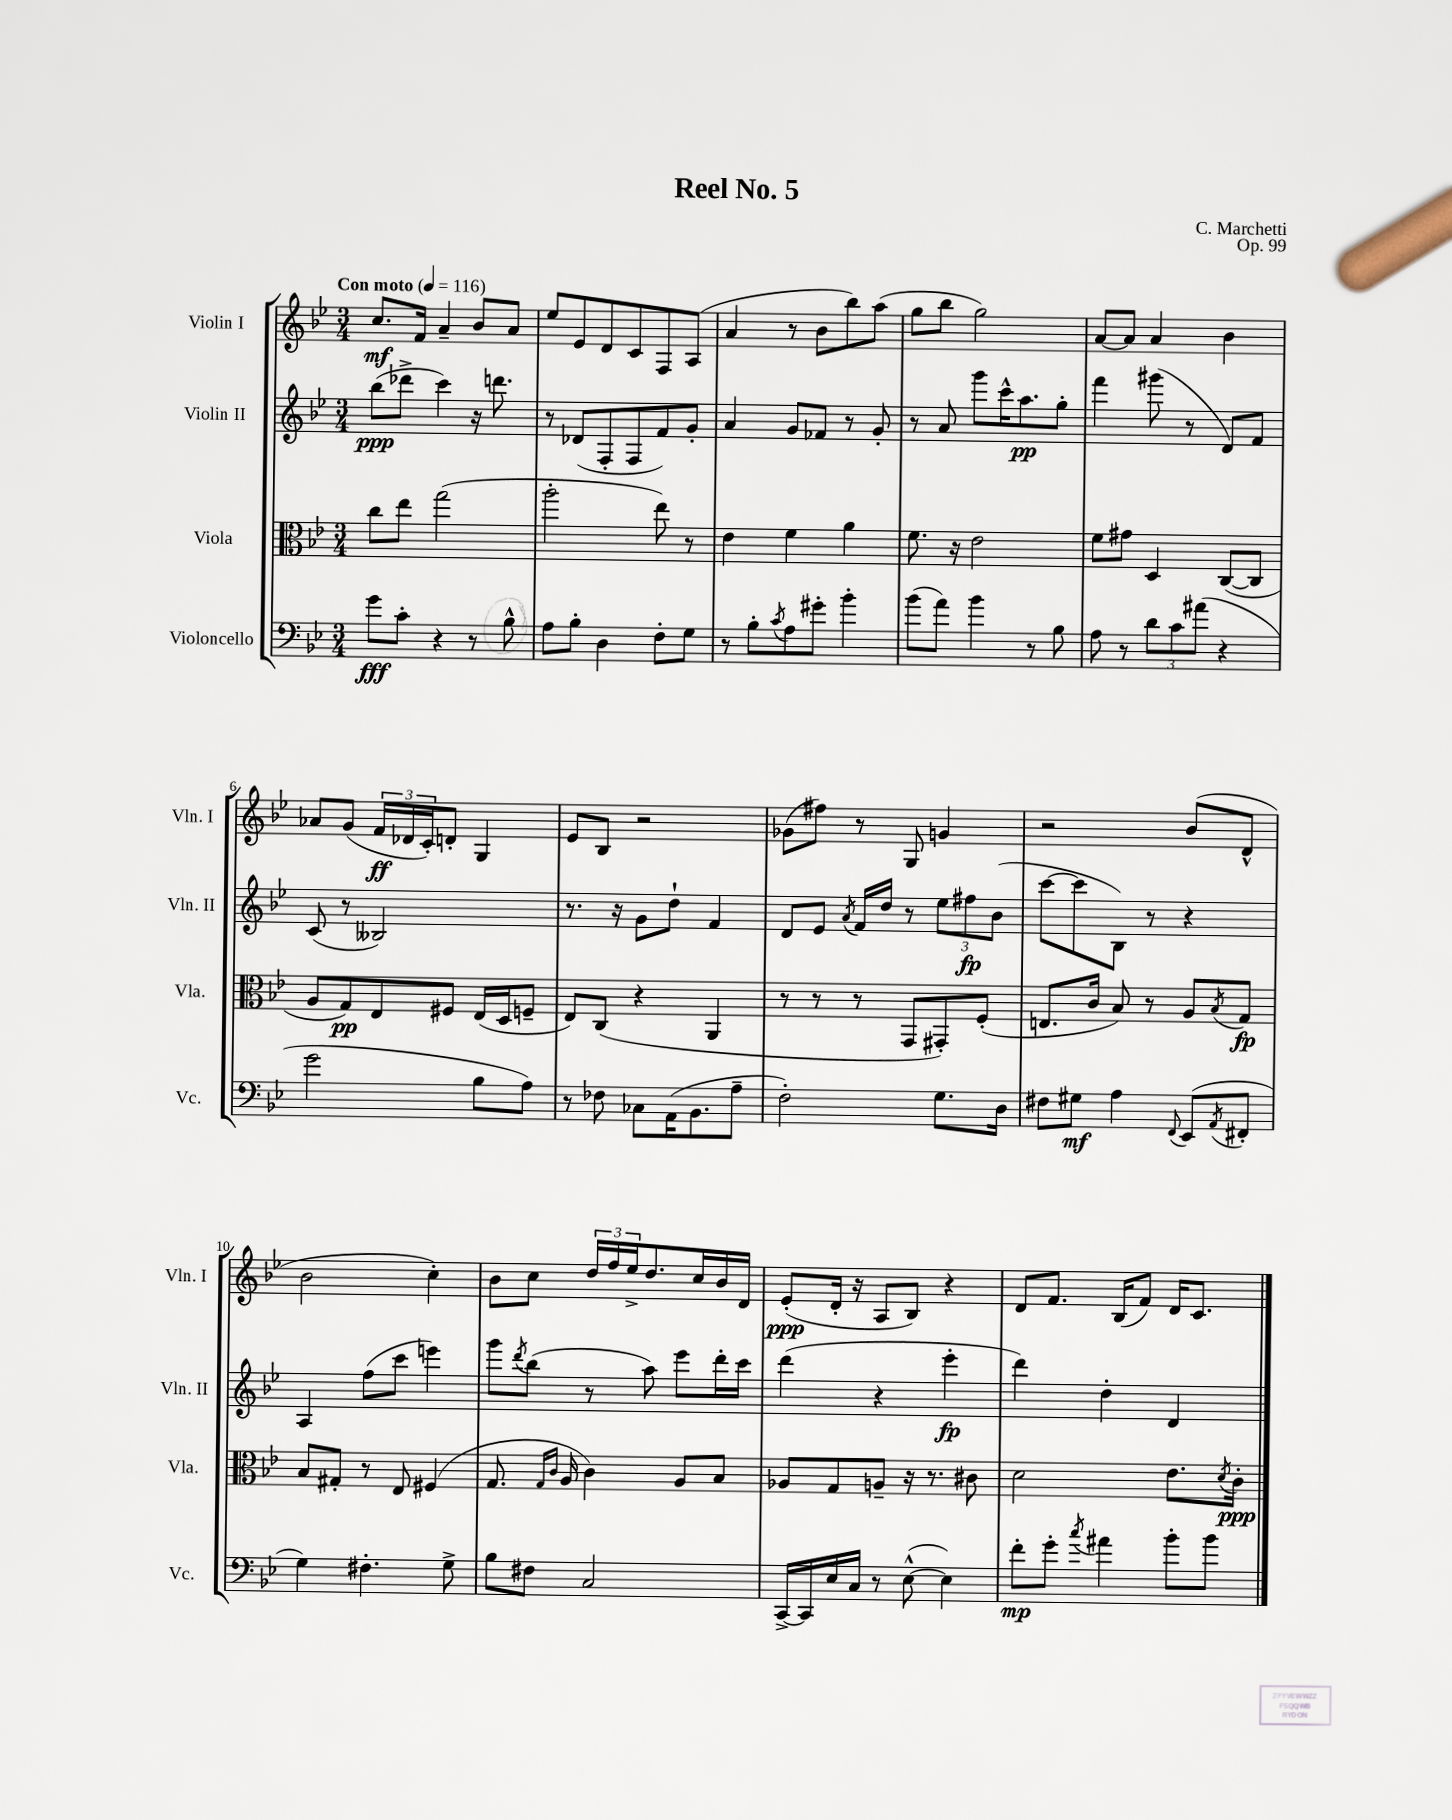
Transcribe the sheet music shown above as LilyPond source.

\header { title = "Reel No. 5" composer = "C. Marchetti" opus = "Op. 99" }
<<
\new StaffGroup <<
\new Staff = "s0" \with { instrumentName = "Violin I" shortInstrumentName = "Vln. I" } {
    \clef treble \key bes \major \numericTimeSignature \time 3/4 \tempo "Con moto" 4 = 116
    c''8.\mf f'16 a'4-- bes'8 a'8 |
    ees''8 ees'8 d'8 c'8 f8 a8( |
    a'4 r8 bes'8 bes''8) a''8( |
    g''8 bes''8 g''2) |
    a'8~ a'8 a'4 bes'4 |
    aes'8 g'8( \tuplet 3/2 { f'16\ff des'16 c'16-.) } d'8-. g4 |
    ees'8 bes8 r2 |
    ges'8( fis''8) r8 g8 g'4 |
    r2 bes'8( d'8-^ |
    bes'2 c''4-.) |
    bes'8 c''8 \tuplet 3/2 { d''16 f''16 ees''16-> } d''8. c''16 bes'16 d'16 |
    ees'8-.\ppp( d'16-. r16 a8 bes8) r4 |
    d'8 f'8. bes16( f'8) d'16 c'8. \bar "|." |
}
\new Staff = "s1" \with { instrumentName = "Violin II" shortInstrumentName = "Vln. II" } {
    \clef treble \key bes \major \numericTimeSignature \time 3/4
    bes''8\ppp( des'''8-> c'''4) r16 d'''8. |
    r8 des'8( f8-. f8 f'8) g'8-. |
    a'4 g'8 fes'8 r8 g'8-. |
    r8 a'8 g'''8 c'''16-^ a''8.\pp g''8-. |
    f'''4 gis'''8( r8 d'8) f'8 |
    c'8( r8 beses2) |
    r8. r16 g'8 d''8-! f'4 |
    d'8 ees'8 \acciaccatura { a'8 } f'16 d''16 r8 \tuplet 3/2 { ees''8 fis''8\fp bes'8( } |
    c'''8~ c'''8 bes8) r8 r4 |
    a4 f''8( c'''8 e'''4) |
    g'''8 \acciaccatura { d'''8 } bes''8( r8 a''8) ees'''8 d'''16-. c'''16 |
    d'''4( r4 ees'''4-.\fp |
    d'''4) d''4-. d'4 \bar "|." |
}
\new Staff = "s2" \with { instrumentName = "Viola" shortInstrumentName = "Vla." } {
    \clef alto \key bes \major \numericTimeSignature \time 3/4
    c''8 ees''8 g''2( |
    a''2-. ees''8) r8 |
    ees'4 f'4 a'4 |
    f'8. r16 ees'2 |
    f'8 gis'8 d4 c8~( c8 |
    a8 g8\pp) ees8 fis8 ees16( d16 f8-- |
    ees8) c8( r4 a,4 |
    r8 r8 r8 g,8 gis,8-.) f8-.( |
    e8. c'16 bes8) r8 a8 \acciaccatura { bes8 } g8\fp |
    bes8 gis8-. r8 ees8 fis4( |
    g8. \grace { g16 c'16 } a16 c'4) a8 bes8 |
    aes8 g8 a8-- r16 r8. cis'8 |
    d'2 ees'8. \acciaccatura { d'8 } c'16-.\ppp \bar "|." |
}
\new Staff = "s3" \with { instrumentName = "Violoncello" shortInstrumentName = "Vc." } {
    \clef bass \key bes \major \numericTimeSignature \time 3/4
    g'8\fff c'8-. r4 r8 bes8-^ |
    a8 bes8-. d4 f8-. g8 |
    r8 bes8-. \acciaccatura { c'8 } a8 gis'8-. bes'4-. |
    bes'8( a'8) bes'4 r8 bes8 |
    a8 r8 \tuplet 3/2 { d'8 c'8 ais'8( } r4 |
    g'2 bes8 a8) |
    r8 fes8 ces8 a,16( bes,8. a8-- |
    f2-.) g8. d16 |
    fis8 gis8\mf a4 \appoggiatura { f,8 } ees,8( \acciaccatura { a,8 } fis,8-. |
    g4) fis4.-. g8-> |
    bes8 fis8 c2 |
    c,16~-> c,16 ees16 c16 r8 ees8~-^( ees4) |
    f'8-.\mp g'8-. \acciaccatura { c''8 } ais'4 bes'8-. bes'8 \bar "|." |
}
>>
>>
